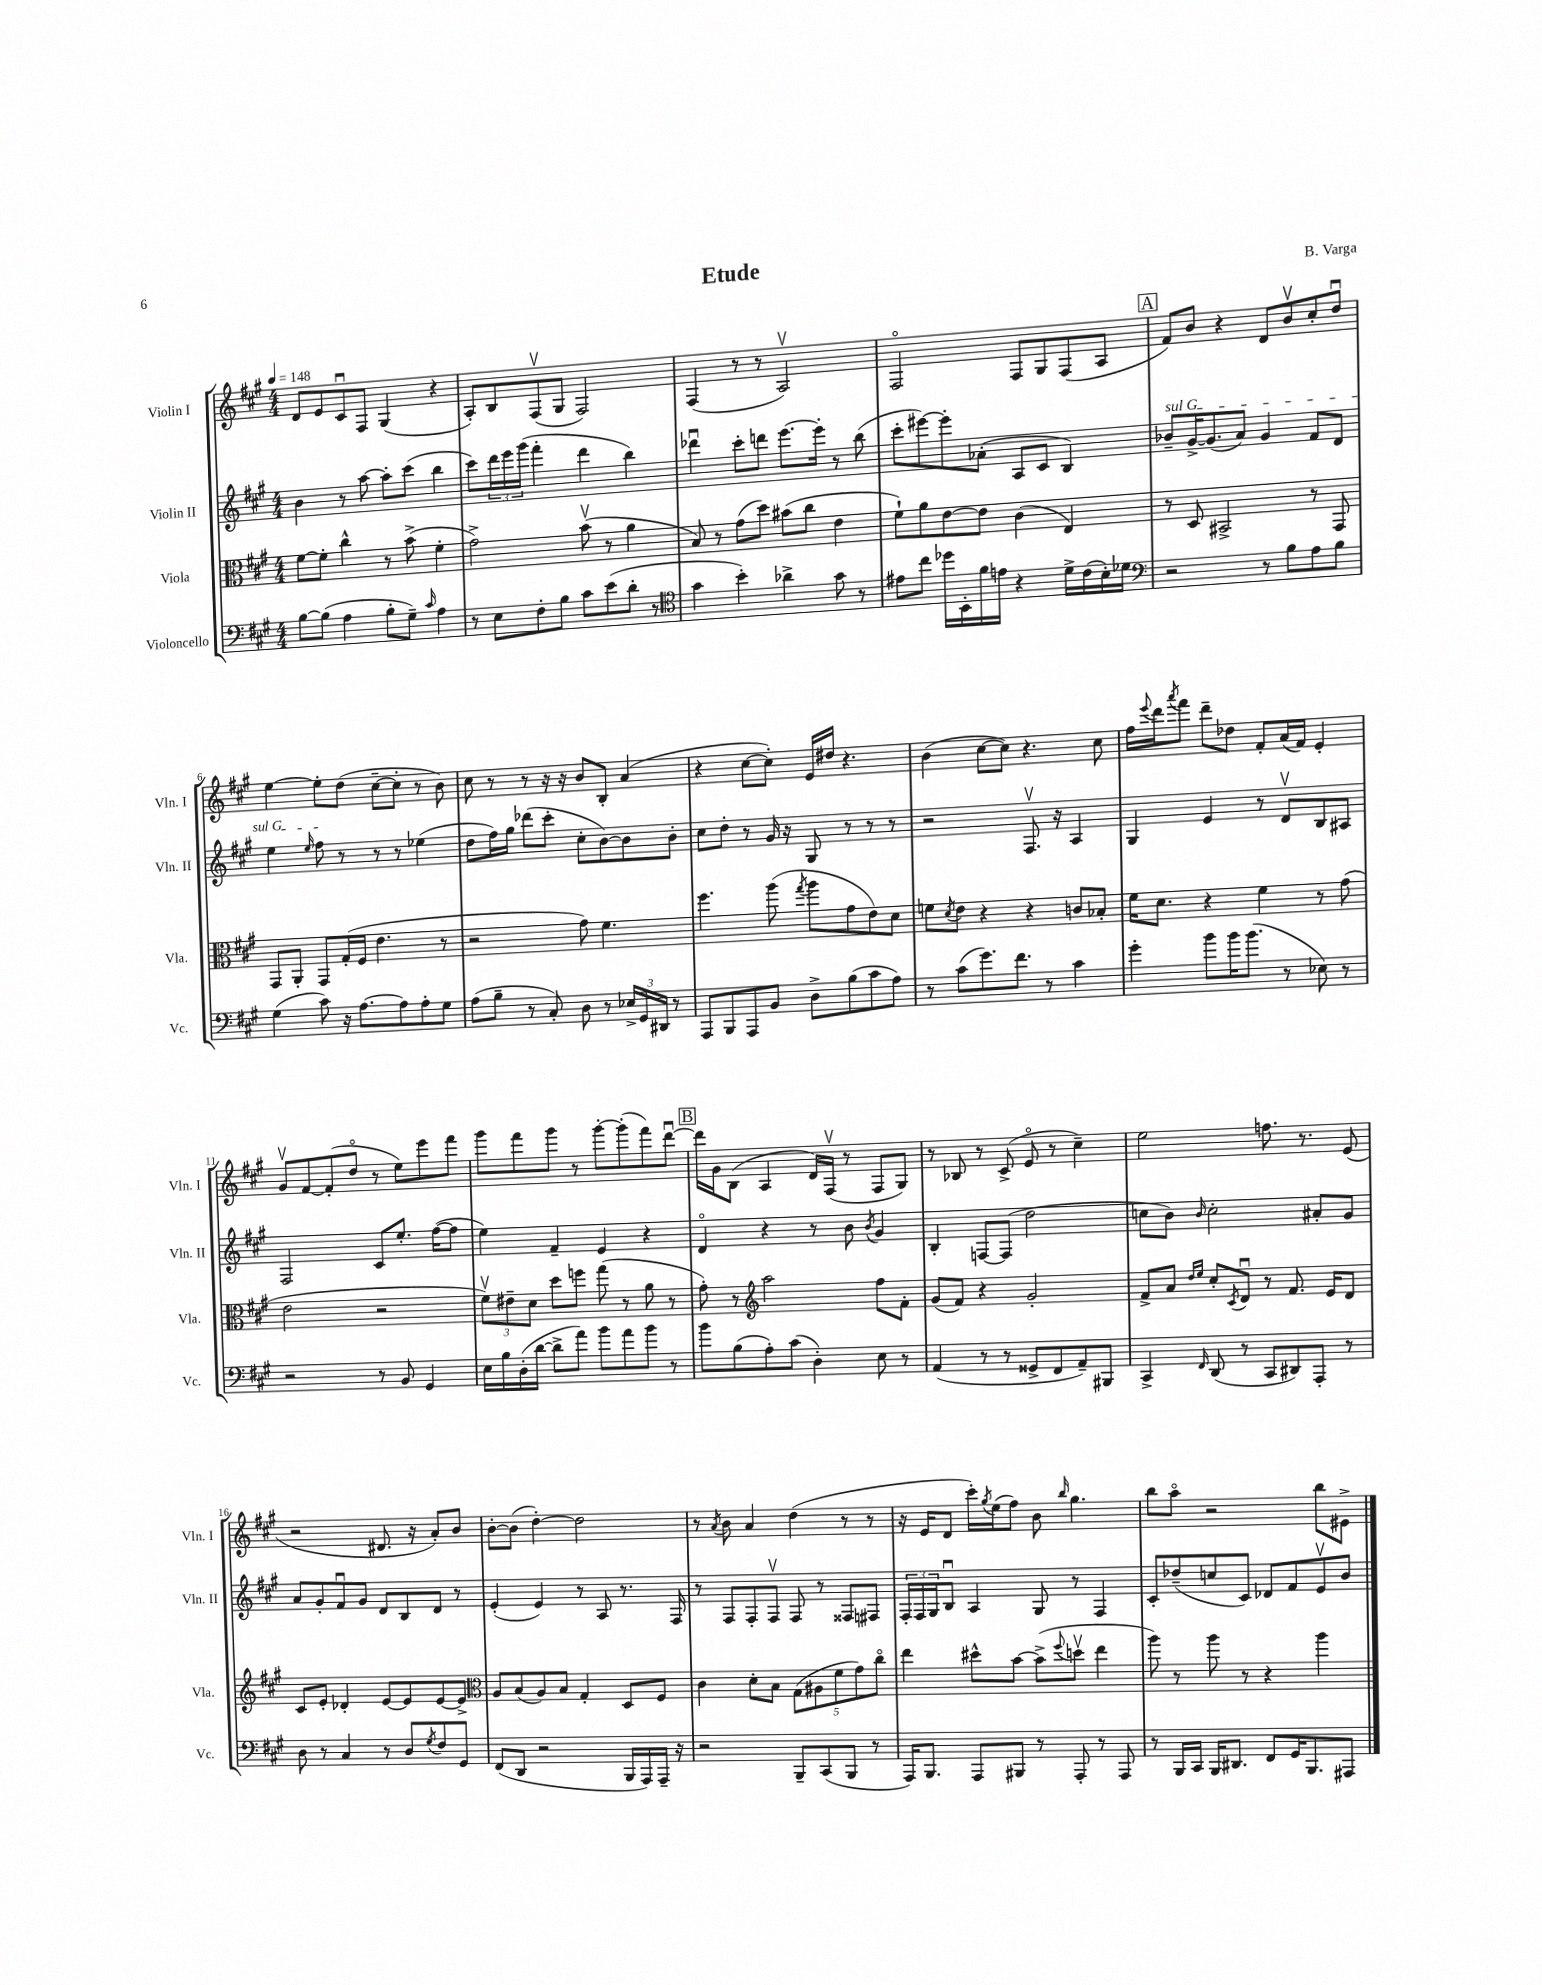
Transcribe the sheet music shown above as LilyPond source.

\header { title = "Etude" composer = "B. Varga" }
<<
\new StaffGroup <<
\new Staff = "s0" \with { instrumentName = "Violin I" shortInstrumentName = "Vln. I" } {
    \clef treble \key a \major \numericTimeSignature \time 4/4 \tempo 4 = 148
    d'8 e'8 cis'8\downbow fis8 gis4( r4 |
    a8-.) b8 fis8\upbow( gis8 fis2) |
    fis4( r8 r8 a2\upbow) |
    fis2\flageolet fis8 gis8 fis8( a8 |
    \mark \markup { \box "A" } fis'8) b'8 r4 d'8 b'8\upbow cis''8-. d''8\downbow |
    e''4~ e''8-. d''8( cis''8~-- cis''8-. r8 b'8) |
    cis''8 r8 r8 r16 r16 b'8 b8-. a'4( |
    r4 cis''8~ cis''8-.) e'16 dis''16 r4. |
    b'4( cis''8~ cis''8) r4. cis''8 |
    fis''16 \appoggiatura { e'''8 } d'''16 \acciaccatura { a'''8 } fis'''8 d'''8-- des''8 fis'8-. a'16( fis'16) e'4-. |
    gis'8\upbow fis'8~ fis'8-.( d''8\flageolet r8 e''8) e'''8 fis'''8 |
    gis'''8 fis'''8 gis'''8 r8 gis'''8~-. gis'''8-.( fis'''8) d'''8~\downbow |
    \mark \markup { \box "B" } d'''16 gis'16 b8( a4 d'16) fis16\upbow( r8 fis8 gis8) |
    r8 bes8 r8 cis'8->( e'8\flageolet r8 cis''4--) |
    e''2 f''8. r8. e'8( |
    r2 dis'8. r16 a'8-.) b'8 |
    b'8~-. b'8( d''4~-.) d''2 |
    r8 \acciaccatura { a'8 } b'8 a'4 d''4( r8 r8 |
    r16 e'16 d'8 cis'''16-.) \acciaccatura { gis''8 } e''16( fis''8) b'8 \grace { b''16 } gis''4. |
    b''8 a''8\flageolet r2 b''8 eis'8-> \bar "|." |
}
\new Staff = "s1" \with { instrumentName = "Violin II" shortInstrumentName = "Vln. II" } {
    \clef treble \key a \major \numericTimeSignature \time 4/4
    b'4 r8 a''8~ a''8-. cis'''8( b''4 |
    cis'''8) \tuplet 3/2 { d'''16 e'''16 gis'''16( } fis'''4-. d'''4 b''4) |
    des'''4\downbow cis'''8-. d'''8 e'''8.~ e'''16-. r8 b''8( |
    cis'''8-. eis'''8~) eis'''8-. aes'8-.( a8 cis'8 b4) |
    \mark \markup { \box "A" } \once \override TextSpanner.bound-details.left.text = \markup { \italic "sul G" } bes'8--\startTextSpan gis'16~-> gis'8.( a'8) gis'4 fis'8 d'8 |
    e''4 \grace { e''16 } fis''8\stopTextSpan r8 r8 r8 ees''4( |
    d''8 fis''16) gis''16 des'''8( cis'''8-. cis''8-. b'8~) b'8 b'8-. |
    cis''8 d''8-. r8 gis'16 r16 gis8 r8 r8 r8 |
    r2 fis8.\upbow r16 a4 |
    gis4 e'4 r8 d'8\upbow b8 ais8 |
    fis2 cis'8 e''8.-. fis''16~( fis''8 |
    e''4) fis'4-- e'4 r4 |
    \mark \markup { \box "B" } d'4\flageolet r4 r8 b'8 \acciaccatura { b'8 } gis'4 |
    b4-. f8~ f8( d''2 |
    c''8 b'8) \grace { b'16 } c''2-. ais'8-. gis'8 |
    a'8 gis'8-. fis'8\downbow gis'8 d'8 b8 d'8 r8 |
    e'4-.( e'4) r8 a8 r8. fis16 |
    r8 fis8 fis8-. fis8\upbow fis8 r8 fisis8 fis8 |
    \tuplet 3/2 { fis16-. fis16 gis16 } b8\downbow a4 gis8 r8 fis4 |
    cis'8-. des''8--( c''8 cis'8) des'8 fis'8 e'8\upbow b'8 \bar "|." |
}
\new Staff = "s2" \with { instrumentName = "Viola" shortInstrumentName = "Vla." } {
    \clef alto \key a \major \numericTimeSignature \time 4/4
    fis'8~ fis'8-. cis''4-^ r8 b'8->( fis'4-. |
    gis'2->) b'8\upbow( r8 a'4 |
    b8) r8 gis'8( d''8) bis'8( cis''8 e'4 |
    fis'8-!) a'8 e'8~ e'8 cis'4( e4) |
    \mark \markup { \box "A" } r8 d8 bis,2-> r8 gis,8 |
    gis,8 a,8-. gis,8 gis16-.( fis16 e'4. r8 |
    r2 gis'8) fis'4. |
    fis''4. a''8( \acciaccatura { gis''8 } a''8 gis'8 e'8) d'8 |
    f'8 \acciaccatura { d'8 } e'8 r4 r4 c'8 bes8-. |
    fis'16 d'8. r4 fis'4 r8 gis'8( |
    e'2 r2 |
    \tuplet 3/2 { fis'8\upbow) eis'8-- d'8 } d''8 f''8 gis''8( r8 a'8 r8 |
    \mark \markup { \box "B" } gis'8-.) r8 \clef treble a''2 fis''8 fis'8-. |
    gis'8( fis'8) r4 gis'2-. |
    fis'8-> a'8 \grace { d''16 e''16 } cis''8-. \acciaccatura { cis'8 } d'8\downbow r8 fis'8. e'16 d'8 |
    cis'8 e'8-. des'4-. e'8~ e'8 e'8~ e'8-> |
    \clef alto a8 b8( a8) b8 gis4-. d8 fis8 |
    cis'4 d'8-. b8 \tuplet 5/4 { gis8( ais8 fis'8 gis'8) cis''8\flageolet } |
    e''4 dis''8-^ b'8~ b'8->( \appoggiatura { fis''8 } d''8\upbow e''4 |
    a''8) r8 a''8 r8 r4 a''4 \bar "|." |
}
\new Staff = "s3" \with { instrumentName = "Violoncello" shortInstrumentName = "Vc." } {
    \clef bass \key a \major \numericTimeSignature \time 4/4
    b8~ b8( a4 b8-. gis8--) \grace { cis'16 } a4 |
    r8 e8 fis8-. b8 cis'8 e'8( d'8-. r8 |
    \clef tenor gis'4 b'4-.) aes'4-> gis'8 r8 |
    eis'8 cis''8 des''16 b,16-. fis'16 e'16 r4 d'16-> cis'16( b16-.) des'16 |
    \mark \markup { \box "A" } \clef bass r2 r8 b8 a8 b8 |
    gis4( cis'8) r16 a8.~ a8 a8-. gis8 |
    a8( b8-- r8 cis8-.) d8 r8 \tuplet 3/2 { ees16-> gis,16 dis,16 } r8 |
    a,,8 b,,8 a,,8 b,8 d8-> b8( cis'8 a8) |
    r8 cis'8( gis'8.) fis'8. r8 cis'4 |
    gis'4-. b'8 b'16 b'8.( r8 ees8) r8 |
    r2 r8 b,8 gis,4 |
    e16 b16 d16-.( d'16~ d'8-> a'8) b'8 a'8 b'8 r8 |
    \mark \markup { \box "B" } b'8 b8( a8-.) cis'8( d4-.) e8 r8 |
    a,4( r8 r8 gisis,8-> fis,8 a,8--) bis,,8 |
    cis,4-> \grace { fis,16 } d,8( r8 cis,8 dis,8) a,,8-. r8 |
    d8 r8 cis4 r8 d8 \acciaccatura { gis8 } fis8 gis,8 |
    fis,8( d,8 r2 b,,16 a,,16) a,,16-- r16 |
    r2 b,,8-- cis,8( b,,8 r8 |
    a,,16) b,,8. a,,8 bis,,8 r8 a,,8-. r8 a,,8 |
    r8 b,,16 cis,16 b,,16 dis,8. fis,8 gis,16 b,,8. ais,,8 \bar "|." |
}
>>
>>
